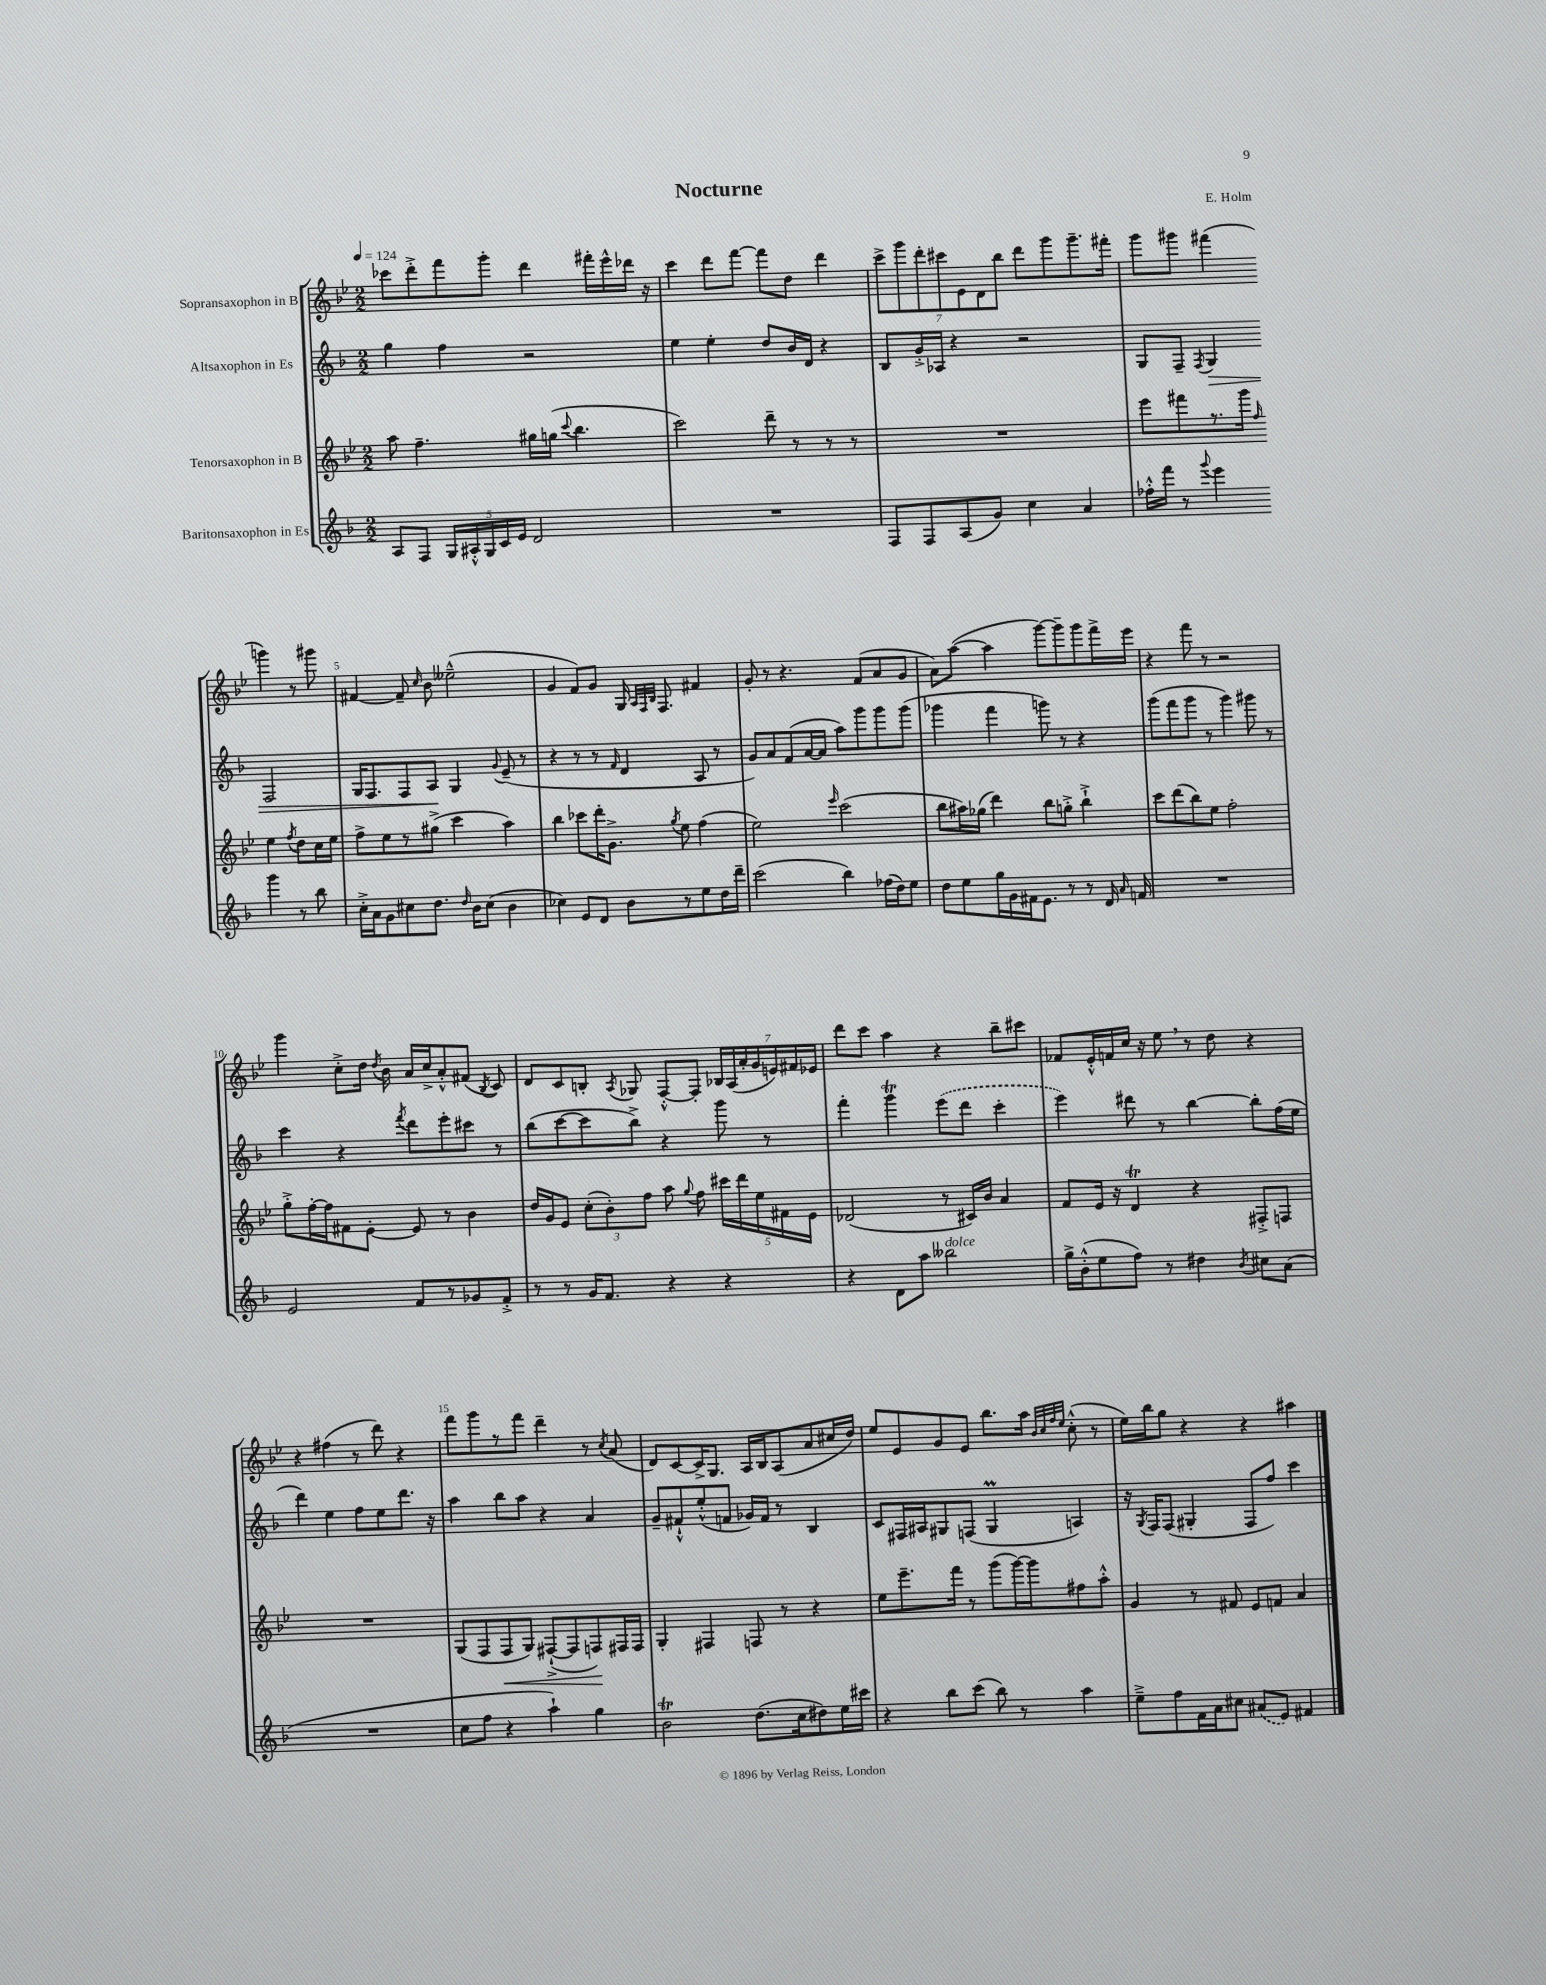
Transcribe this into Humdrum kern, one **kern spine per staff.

**kern	**kern	**kern	**kern
*staff4	*staff3	*staff2	*staff1
*clefG2	*clefG2	*clefG2	*clefG2
*k[b-]	*k[b-e-]	*k[b-]	*k[b-e-]
*M2/2	*M2/2	*M2/2	*M2/2
*MM124	*MM124	*MM124	*MM124
8A/L	8aa\	4gg\	8ccc-\L
8F/J	4.ff~\	.	8ddd'^\
20G/LL	.	4ff\	8fff\
20A#'^^/	.	.	.
20G/	.	.	.
.	.	.	8ggg'\J
20c/	.	.	.
20e/JJ	.	.	.
2d/	16gg#\LL	2r	4ddd\
.	(16gg\JJ	.	.
.	8qqccc/	.	.
.	4.bb-\	.	.
.	.	.	16fff#'\LL
.	.	.	16eee-^^\
.	.	.	16ddd-\JJ
.	.	.	16r
=	=	=	=
1r	2ccc\)	4ee\	4ccc\
.	.	4ee'\	8ddd\L
.	.	.	[8fff\J
.	8ddd~\	8dd/L	8fff\]L
.	8r	16b-/L	8dd\J
.	.	16d/JJ	.
.	8r	4r	4ddd\
.	8r	.	.
=	=	=	=
8F/L	1r	8B-/L	14ccc^\L
.	.	.	14ggg\
8F/	.	16g'^/L	.
.	.	.	14ddd'\
.	.	16A-/JJ	.
.	.	.	14ccc#\
(8A/	.	4r	.
.	.	.	14e-\
.	.	.	14d\
8g/J)	.	.	.
.	.	.	14bb-\J
4cc\	.	2r	8ddd\L
.	.	.	8ggg\
4a/	.	.	8.ggg~\
.	.	.	16fff#'\Jk
=	=	=	=
16ff-'^^\LL	8eee-\L	8G/L	8ggg\L
16fff\JJ	.	.	.
8r	8fff#\	8F~/J	8ggg#\J
8qqggg/	.	8qF/	.
4eee\	8.r	4G/	(4fff#\
.	16ggg\Jk	.	.
.	16qqff/	.	.
4ggg\	4ee-\	2F/	4ggg\)
.	8qff/	.	.
8r	8dd\L	.	8r
8bb-\	16cc\L	.	8ggg#\
.	16ee-\JJ	.	.
=	=	=	=
16cc'^\LL	8ff^\L	16G/LK	[4f#/
16a\J	.	8.F/	.
8g\	8ee-\	.	.
8cc#\	8r	8F/	8f#~/]
.	.	.	16qqcc/
8.dd\J	(8gg#^\J	8A/J	8b-\
.	4ccc\	4G/	(2ee--~^^\
16qqdd/	.	.	.
16b-\LK	.	.	.
(8cc#\J	.	.	.
.	.	8qqg/	.
4b-\	4aa\)	(8e~/	.
.	.	8r	.
=	=	=	=
4cc-\)	4bb-\	4r	4g/
8e/L	8ccc-\L	8r	8f/L)
8d/J	16ddd'\K	8r	8g/J
.	8.g^\J	.	.
.	.	16qqf/	.
8b-\L	.	4d/	16G/
.	.	.	32qqA/LLL
.	.	.	32qqF/
.	.	.	32qqB-/JJJ
.	.	.	8.F/
.	8qgg/	.	.
8r	8ee-\	.	.
8ee\	(4ff\	8A/	4f#/
16dd\L	.	8r	.
16ddd~\JJ	.	.	.
=	=	=	=
(2ccc\	2ee-\)	8g/L)	8g'/
.	.	8a/	8r
.	.	(8f/	4.r
.	.	[16a/L	.
.	.	16a/]JJ	.
.	16qqeee-/	.	.
4bb-\)	(2ccc\	8aa\L)	.
.	.	8ggg\	(8f/L
(16ff-\LL	.	8ggg\	8a/
16dd\J)	.	.	.
8ee\J	.	(8ggg\J	8g/J
=	=	=	=
8dd\L	8bb-\L	4ggg-\	8a\L)
8ee\	16aa#\L)	.	([8aa\J
.	(16gg-\JJ	.	.
16gg\L	4ddd\)	4fff\	4aa\]
16g\	.	.	.
16f#\J	.	.	.
8.e\J	.	.	.
.	8bb-\L	8ggg\)	[8ggg\L)
8r	8gg'^\J	8r	8ggg~\]
8r	4bb-`^\	4r	8ggg\
16d/	.	.	16fff^\L
16qqa/	.	.	.
16f/	.	.	16eee-\JJ
=	=	=	=
1r	8ccc\L	(8ggg\L	4r
.	(8ddd\	8fff\	.
.	8bb-\)	8ggg\J	8fff\
.	8ee-\J	8r	8r
.	2ff'\	4ggg\)	2r
.	.	8ggg#\	.
.	.	8r	.
=	=	=	=
2e/	8gg'^\L	4ccc\	4ggg\
.	[16ff'\L	.	.
.	16ff\]J	.	.
.	8f#\	4r	8cc'^\L
.	[8e-'\J	.	16dd\Jk
.	.	.	8qdd/
.	.	.	16b-\
.	.	8qfff/	.
8f/L	8e-/]	8ddd\L	16a/LL
.	.	.	16cc^/J
8r	8r	8eee'\	8a'^^/
8g-/	4b-\	8ccc#\J	(8f#/J
.	.	.	8qB-/
8f'^/J	.	8r	8c/)
=	=	=	=
8r	16dd/LL	(8bb-\L	8d/L
.	16g/J	.	.
8r	8e-/J	[8ccc\	8c/
16g/LK	(12cc'\L	8ccc\]	8B'/J
8.f/J	.	.	.
.	12b-'\)	.	.
.	.	.	8qA/
.	.	8bb-^\J)	8G-/
.	12ff\J	.	.
4r	8aa\	4r	[8F'^^/L
.	8qqgg/	.	.
.	8ff\	.	8F'/]J
4r	20ccc#\LL	8ggg\	28B-/LL
.	.	.	(28A/
.	20ddd\	.	.
.	.	.	28a'/
.	20ee-\	.	.
.	.	.	28g/
.	.	8r	.
.	.	.	28e/)
.	20f#\	.	.
.	.	.	28f#/
.	20e-\JJ	.	.
.	.	.	28e-/JJ
=	=	=	=
4r	(2d-/	4fff'\	8ddd\L
.	.	.	8ccc\J
8d\L	.	4ggg\	4aa\
8aa\J	.	.	.
2bb--\	8r	(8eee\L	4r
.	16c#/LL)	8ddd\J	.
.	16b-/JJ	.	.
.	4a/	4ccc'\	8bb-~\L
.	.	.	8ccc#\J
=	=	=	=
16gg^\LL	8f/L	4eee\)	8f-/L
(16b-'^^\J	.	.	.
8ee\	16e-/Jk	.	16e-'^^/L
.	16r	.	16f/
8ff\J)	4d/	8ddd#\	16cc/JJ
.	.	.	16r
8r	.	8r	8ee-\
4dd#\	4r	[4bb-\	8r
.	.	.	8dd\
8qb-/	.	.	.
8cc#\L	8F#'^/L	8bb-'\]L	4r
(8a\J	8F/J	(16ff\L	.
.	.	16ee\JJ	.
=	=	=	=
1r	1r	4ddd\)	4r
.	.	4ee\	(4ff#\
.	.	8ff\L	8r
.	.	8ee\	8ddd\)
.	.	8.ddd\J	4r
.	.	16r	.
=	=	=	=
8cc\L	(8G/L	4aa\	8fff\L
8ff\J	8F/	.	8ggg\
4r	8F/	8bb-\L	8r
.	8G/J)	8aa\J	8fff\J
4aa`\)	([8F#`^/L	4r	4ddd~\
.	8F#/]	.	.
4gg\	8F/)	4a/	8r
.	.	.	8qcc/
.	16F#/L	.	(8a/
.	16F#/JJ	.	.
=	=	=	=
2b-\	4G'/	8g~/L	8d/L)
.	.	8f#`^^/	[8c/
.	4F#/	(8ee'^^/	16c^/]K
.	.	.	8.G/J
.	.	8f/J	.
(8.dd\L	8F/	16g-/LL)	16A/LL
.	.	16f/JJ	16B-/J
.	8r	8r	(8A/
16cc\k	.	.	.
8dd#\)	4r	4B-/	8a/
16ee\L	.	.	16cc#/L
16ccc#\JJ	.	.	16dd/JJ)
=	=	=	=
4r	8ee-\L	8c/L	8ee-/L
.	8.eee-~\	16F#/L	8e-/
.	.	16A#/J	.
8bb-\L	.	8G#/	8g/
.	16fff\Jk	.	.
(8ccc\J	8r	(8F/J	8e-/J
8bb-\)	(8ggg\L	4G#/	8.bb-\L
8r	[16ggg\L)	.	.
.	16ggg\]J	.	16aa\Jk
.	.	.	32qqb-/LLL
.	.	.	32qqcc/
.	.	.	32qqff/
.	.	.	32qqee-/JJJ
4aa\	8ff#\	4A/)	(8cc'^^\
.	8aa'^^\J	.	8r
=	=	=	=
8ee~^\L	4g/	16r	16ee-\LL)
.	.	8qG/	.
.	.	16F/LK	16bb-\J
8ff\	.	(8F/J	8gg\J
16f\L	8r	4G#'/	4r
16a\J	.	.	.
8cc#\J	8f#/	.	.
(8a#/L	8e-/L	8F/L	4r
8e/J)	8f/J	8ff/J)	.
4f#/	4a/	4ccc\	4aa#\
==	==	==	==
*-	*-	*-	*-
